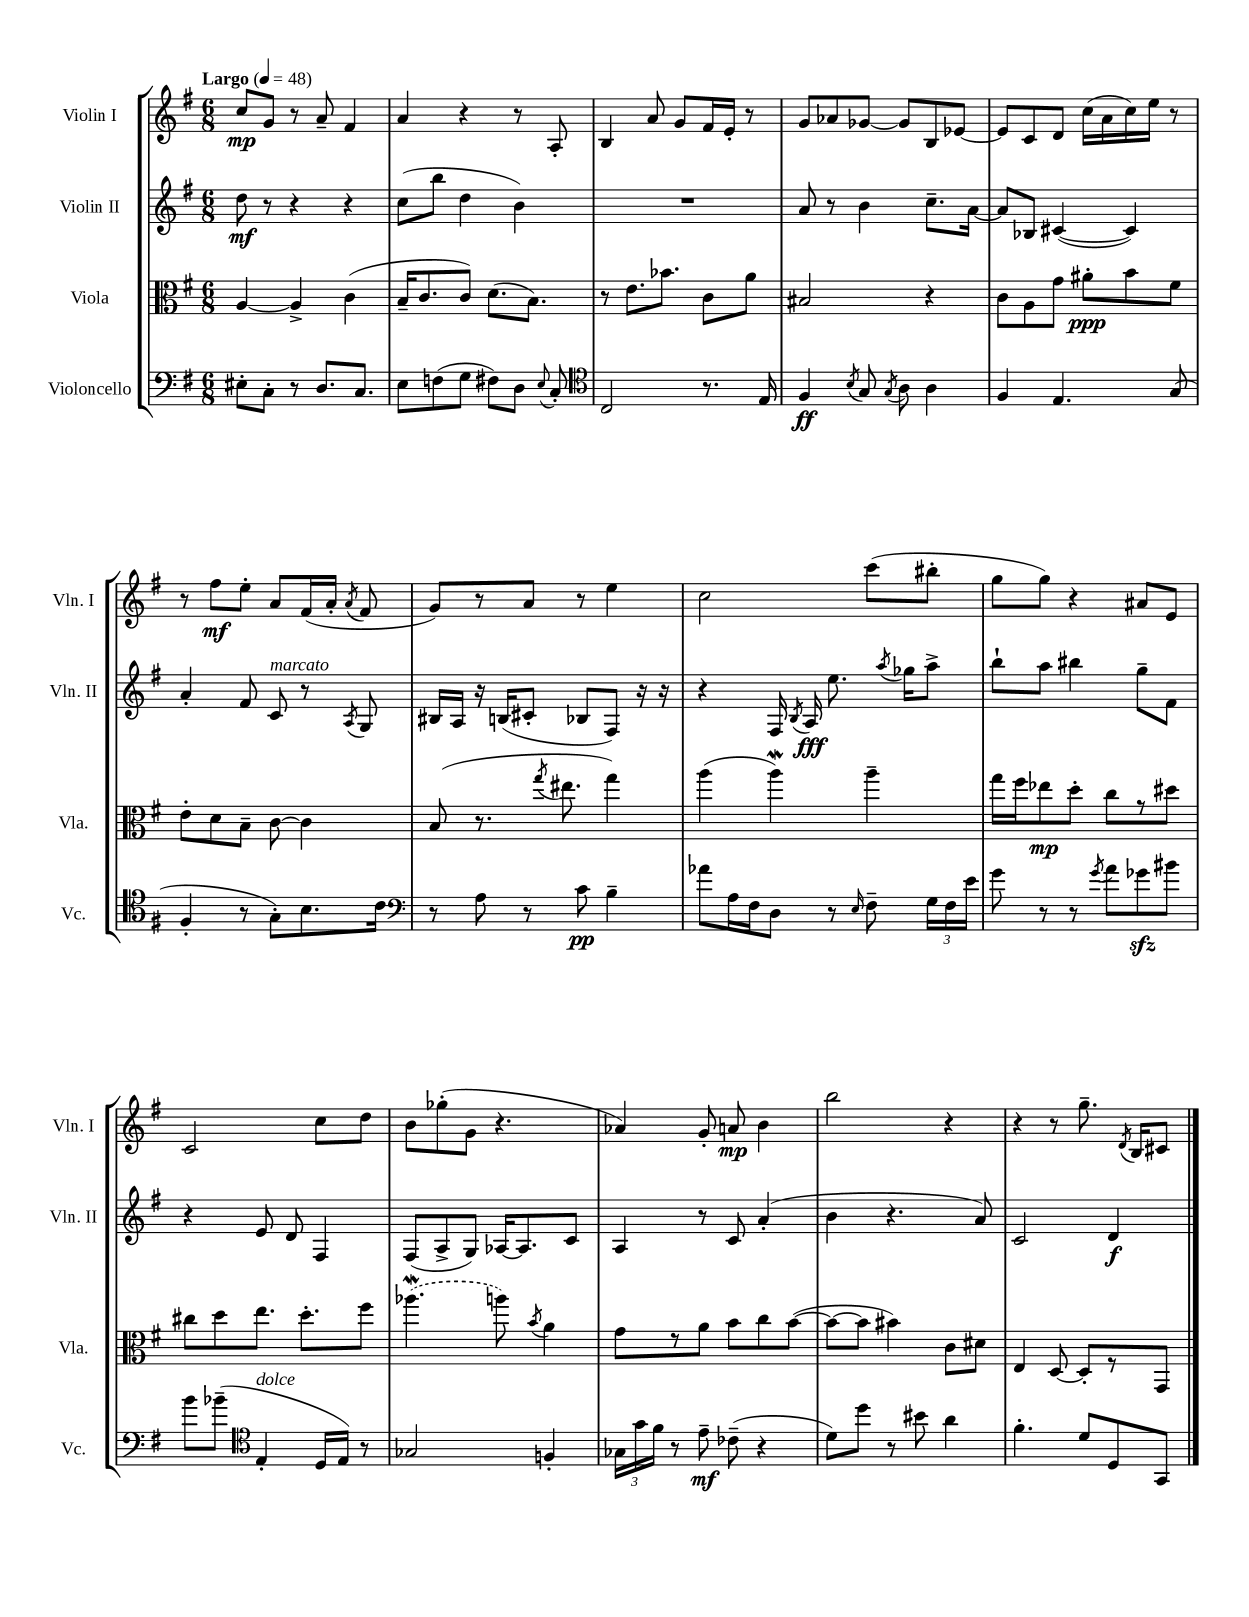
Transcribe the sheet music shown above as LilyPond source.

<<
\new StaffGroup <<
\new Staff = "s0" \with { instrumentName = "Violin I" shortInstrumentName = "Vln. I" } {
    \clef treble \key g \major \numericTimeSignature \time 6/8 \tempo "Largo" 4 = 48
    \autoBeamOff c''8[\mp g'8] r8 a'8-- fis'4 |
    a'4 r4 r8 a8-. |
    b4 a'8 g'8[ fis'16 e'16]-. r8 |
    g'8[ aes'8 ges'8]~ ges'8[ b8 ees'8]~ |
    ees'8[ c'8 d'8] c''16[( a'16 c''16) e''16] r8 |
    r8 fis''8[\mf e''8]-. a'8[ fis'16( a'16]-. \acciaccatura { a'8 } fis'8 |
    g'8[) r8 a'8] r8 e''4 |
    c''2 c'''8[( bis''8]-. |
    g''8[ g''8]) r4 ais'8[ e'8] |
    c'2 c''8[ d''8] |
    b'8[ ges''8-.( g'8] r4. |
    aes'4) g'8-. a'8\mp b'4 |
    b''2 r4 |
    r4 r8 g''8.-- \acciaccatura { d'8 } b16[ cis'8] \bar "|." |
}
\new Staff = "s1" \with { instrumentName = "Violin II" shortInstrumentName = "Vln. II" } {
    \clef treble \key g \major \numericTimeSignature \time 6/8
    \autoBeamOff d''8\mf r8 r4 r4 |
    c''8[( b''8] d''4 b'4) |
    R2. |
    a'8 r8 b'4 c''8.[-- a'16]~ |
    a'8[ bes8] cis'4~( cis'4) |
    a'4-. fis'8 c'8^\markup { \italic "marcato" } r8 \acciaccatura { a8 } g8 |
    bis16[ a16] r16 b16[( cis'8]-. bes8[ fis8]) r16 r16 |
    r4 fis16 \acciaccatura { b8 } a16\fff e''8. \acciaccatura { a''8 } ges''16[ a''8]-> |
    b''8[-! a''8] bis''4 g''8[-- fis'8] |
    r4 e'8 d'8 fis4 |
    fis8[( a8-> g8]) aes16[~ aes8. c'8] |
    a4 r8 c'8 a'4-.( |
    b'4 r4. a'8) |
    c'2 d'4\f \bar "|." |
}
\new Staff = "s2" \with { instrumentName = "Viola" shortInstrumentName = "Vla." } {
    \clef alto \key g \major \numericTimeSignature \time 6/8
    \autoBeamOff a4~ a4-> c'4( |
    b16[-- c'8. c'8]) d'8.[( b8.]) |
    r8 e'8.[ bes'8.] c'8[ a'8] |
    bis2 r4 |
    c'8[ a8 g'8] ais'8[-.\ppp b'8 fis'8] |
    e'8[-. d'8 b8]-- c'8~ c'4 |
    b8( r8. \acciaccatura { g''8 } eis''8. g''4) |
    a''4( a''4\mordent) a''4-- |
    g''16[ fis''16 ees''8\mp d''8]-. c''8[ r8 dis''8] |
    cis''8[ d''8 e''8.] d''8.[-. fis''8] |
    \once \slurDashed aes''4.\mordent( a''8) \acciaccatura { b'8 } a'4 |
    g'8[ r8 a'8] b'8[ c''8 b'8]~( |
    b'8[~ b'8] bis'4) c'8[ dis'8] |
    e4 d8~ d8[-. r8 g,8] \bar "|." |
}
\new Staff = "s3" \with { instrumentName = "Violoncello" shortInstrumentName = "Vc." } {
    \clef bass \key g \major \numericTimeSignature \time 6/8
    \autoBeamOff eis8[-. c8]-. r8 d8.[ c8.] |
    e8[ f8( g8] fis8[) d8] \appoggiatura { e8 } c8-. |
    \clef tenor c2 r8. e16 |
    fis4\ff \acciaccatura { b8 } g8 \acciaccatura { g8 } a8 a4 |
    fis4 e4. g8( |
    fis4-. r8 g8[-.) b8. c'16] |
    \clef bass r8 a8 r8 c'8\pp b4-- |
    aes'8[ a16 fis16 d8] r8 \grace { e16 } fis8-- \tuplet 3/2 { g16[ fis16 e'16] } |
    g'8 r8 r8 \acciaccatura { g'8 } a'8[ ges'8\sfz bis'8] |
    b'8[ bes'8]--( \clef tenor e4-.^\markup { \italic "dolce" } d16[ e16]) r8 |
    ges2 f4-. |
    \tuplet 3/2 { ges16[ g'16 fis'16] } r8 e'8--\mf ces'8--( r4 |
    d'8[) d''8] r8 bis'8 a'4 |
    fis'4.-. d'8[ d8 g,8] \bar "|." |
}
>>
>>
\layout { \context { \Score \remove "Bar_number_engraver" } }
